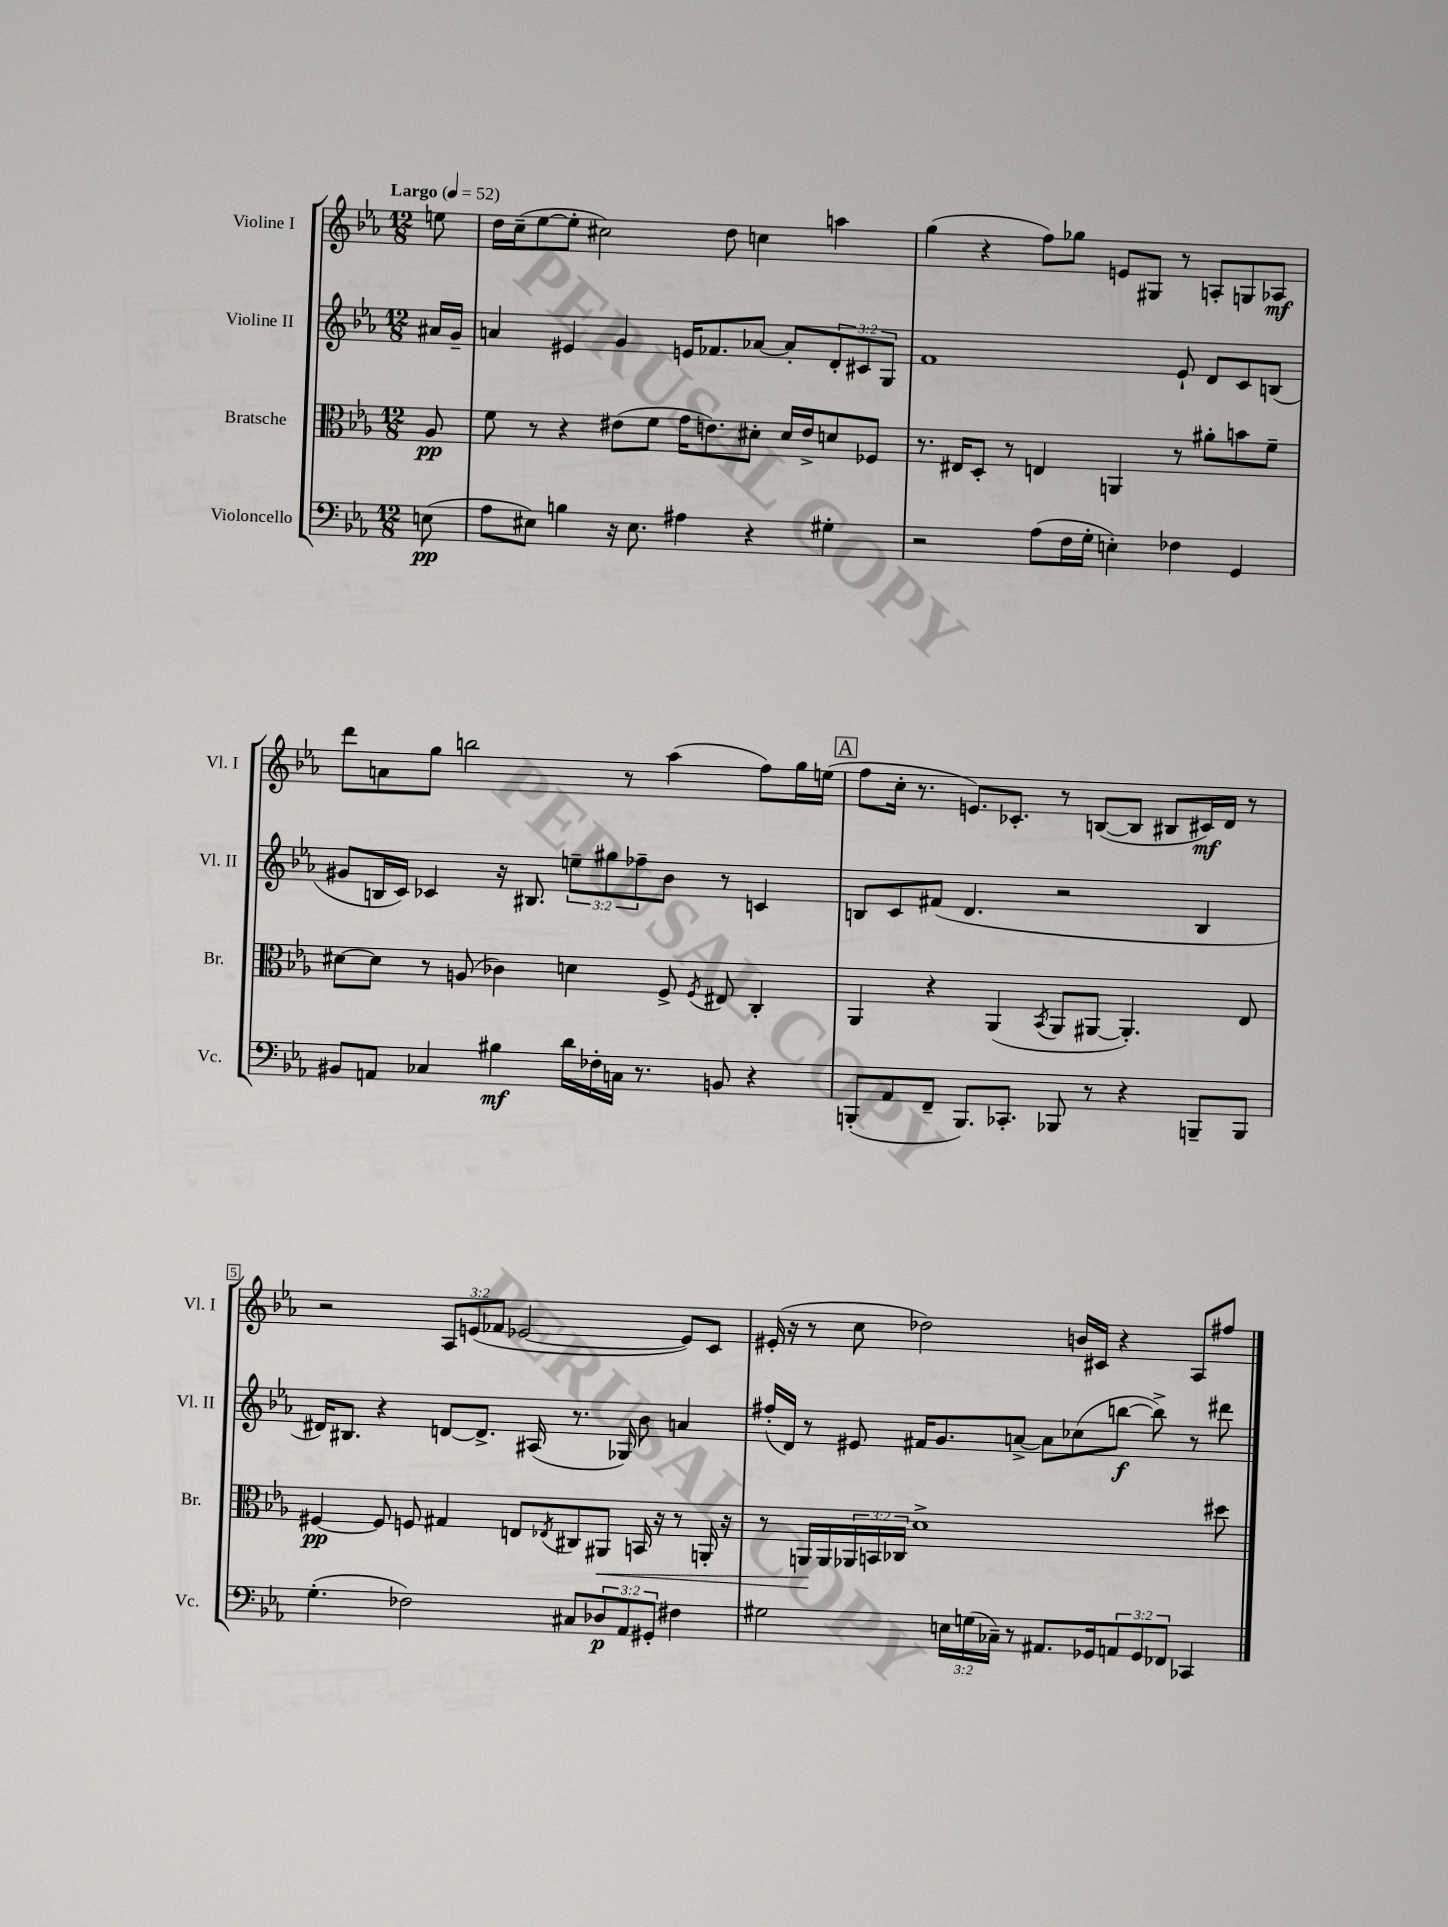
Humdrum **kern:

**kern	**kern	**kern	**kern
*staff4	*staff3	*staff2	*staff1
*clefF4	*clefC3	*clefG2	*clefG2
*k[b-e-a-]	*k[b-e-a-]	*k[b-e-a-]	*k[b-e-a-]
*M12/8	*M12/8	*M12/8	*M12/8
*MM52	*MM52	*MM52	*MM52
(8E	8A-	16a#	8ee
.	.	16g~	.
=	=	=	=
8A-	8f	4a	16dd
.	.	.	(16cc~
8E#)	8r	.	[8ee-
4B	4r	4e#	8ee-']
.	.	.	2cc#)
16r	(8e#	4g	.
8.E#	.	.	.
.	8f	.	.
4A#	16g	16e	.
.	8.e)	8.f-	.
.	.	.	8dd
4r	8d#'	[8a-	4cc
.	16d#	8a-']	.
.	16e^	.	.
4G#'	8d	12d'	4aa
.	.	12c#	.
.	8F-	.	.
.	.	12G	.
=	=	=	=
2r	8.r	1f	(4gg
.	16E#	.	.
.	8D'	.	4r
.	8r	.	.
(8A-	4E	.	8ff)
16F	.	.	8gg-
16G'	.	.	.
4E')	4AA	.	8e
.	.	.	8G#
4F-	8r	8e-`	8r
.	8a#'	8d	8A'
4GG	8b	8c	8G
.	8f~	(8B	8A-
=	=	=	=
8BB#	[8d#	8g#	8ddd
8AA	8d#]	16B	8a
.	.	16c)	.
4C-	8r	4c-	8gg
.	(8A	.	2bb
4B#	4c-)	16r	.
.	.	8.B#	.
16d	4d	12ee~	.
16F-'	.	.	.
.	.	12gg#	.
16C	.	.	8r
.	.	12ff-~	.
8.r	.	.	.
.	8F^	8b-	(4aa-
.	8qF	.	.
8BB	8E#	8r	.
4r	4C'	4c	8ff)
.	.	.	16gg
.	.	.	(16ee
=	=	=	=
(8BBB'	4AA-	8B	8ff
8AA-	.	8c	16cc'
.	.	.	8.r
8FF~	4r	(8f#	.
8.BBB)	.	4.d	8.e)
.	(4AA-	.	.
8.CC-'	.	.	8.c-'
.	8qBB-	.	.
8BBB-	8AA-	2r	8r
8r	[8AA#	.	([8B
4r	4.AA#'])	.	8B]
.	.	.	8B#
8BBB~	.	4B	16c#)
.	.	.	16d
8BBB	8E-	.	8r
=	=	=	=
(4.G'	[4F#	16d#)	2r
.	.	8.B#	.
.	8F#]	4r	.
2F-)	8F	.	.
.	4G#	[8d	12A-
.	.	.	(12e
.	.	8.d^]	.
.	.	.	12f-
.	8E	.	[2e-
.	.	(16A#	.
.	8qE-	.	.
8C#	8C#	8.r	.
12D-	8AA#	.	.
.	.	16G-)	.
12AA-	.	.	.
.	16BB	8b-	.
12GG#'	.	.	.
.	16r	.	.
4F#	8r	4a	8e-])
.	16AA'	.	8c
.	16r	.	.
=	=	=	=
2G#	8r	(16ff#'	(16e#'
.	.	16d)	16r
.	16AA	8r	8r
.	16AA	.	.
.	24AA-	8e#	8cc
.	24BB	.	.
.	24C-	.	.
.	1d^	16f#	2dd-)
.	.	8.g	.
24E	.	.	.
(24G	.	.	.
24C-~)	.	.	.
8r	.	[8a^	.
8.AA#	.	8a]	.
.	.	(8cc-	16b
16GG-	.	.	16c#
12AA	.	[8bb	4r
12GG-	.	.	.
.	.	8bb^])	.
12FF-	.	.	.
4CC-	.	8r	8A-
.	8dd#	8ddd#	8ff#
==	==	==	==
*-	*-	*-	*-
